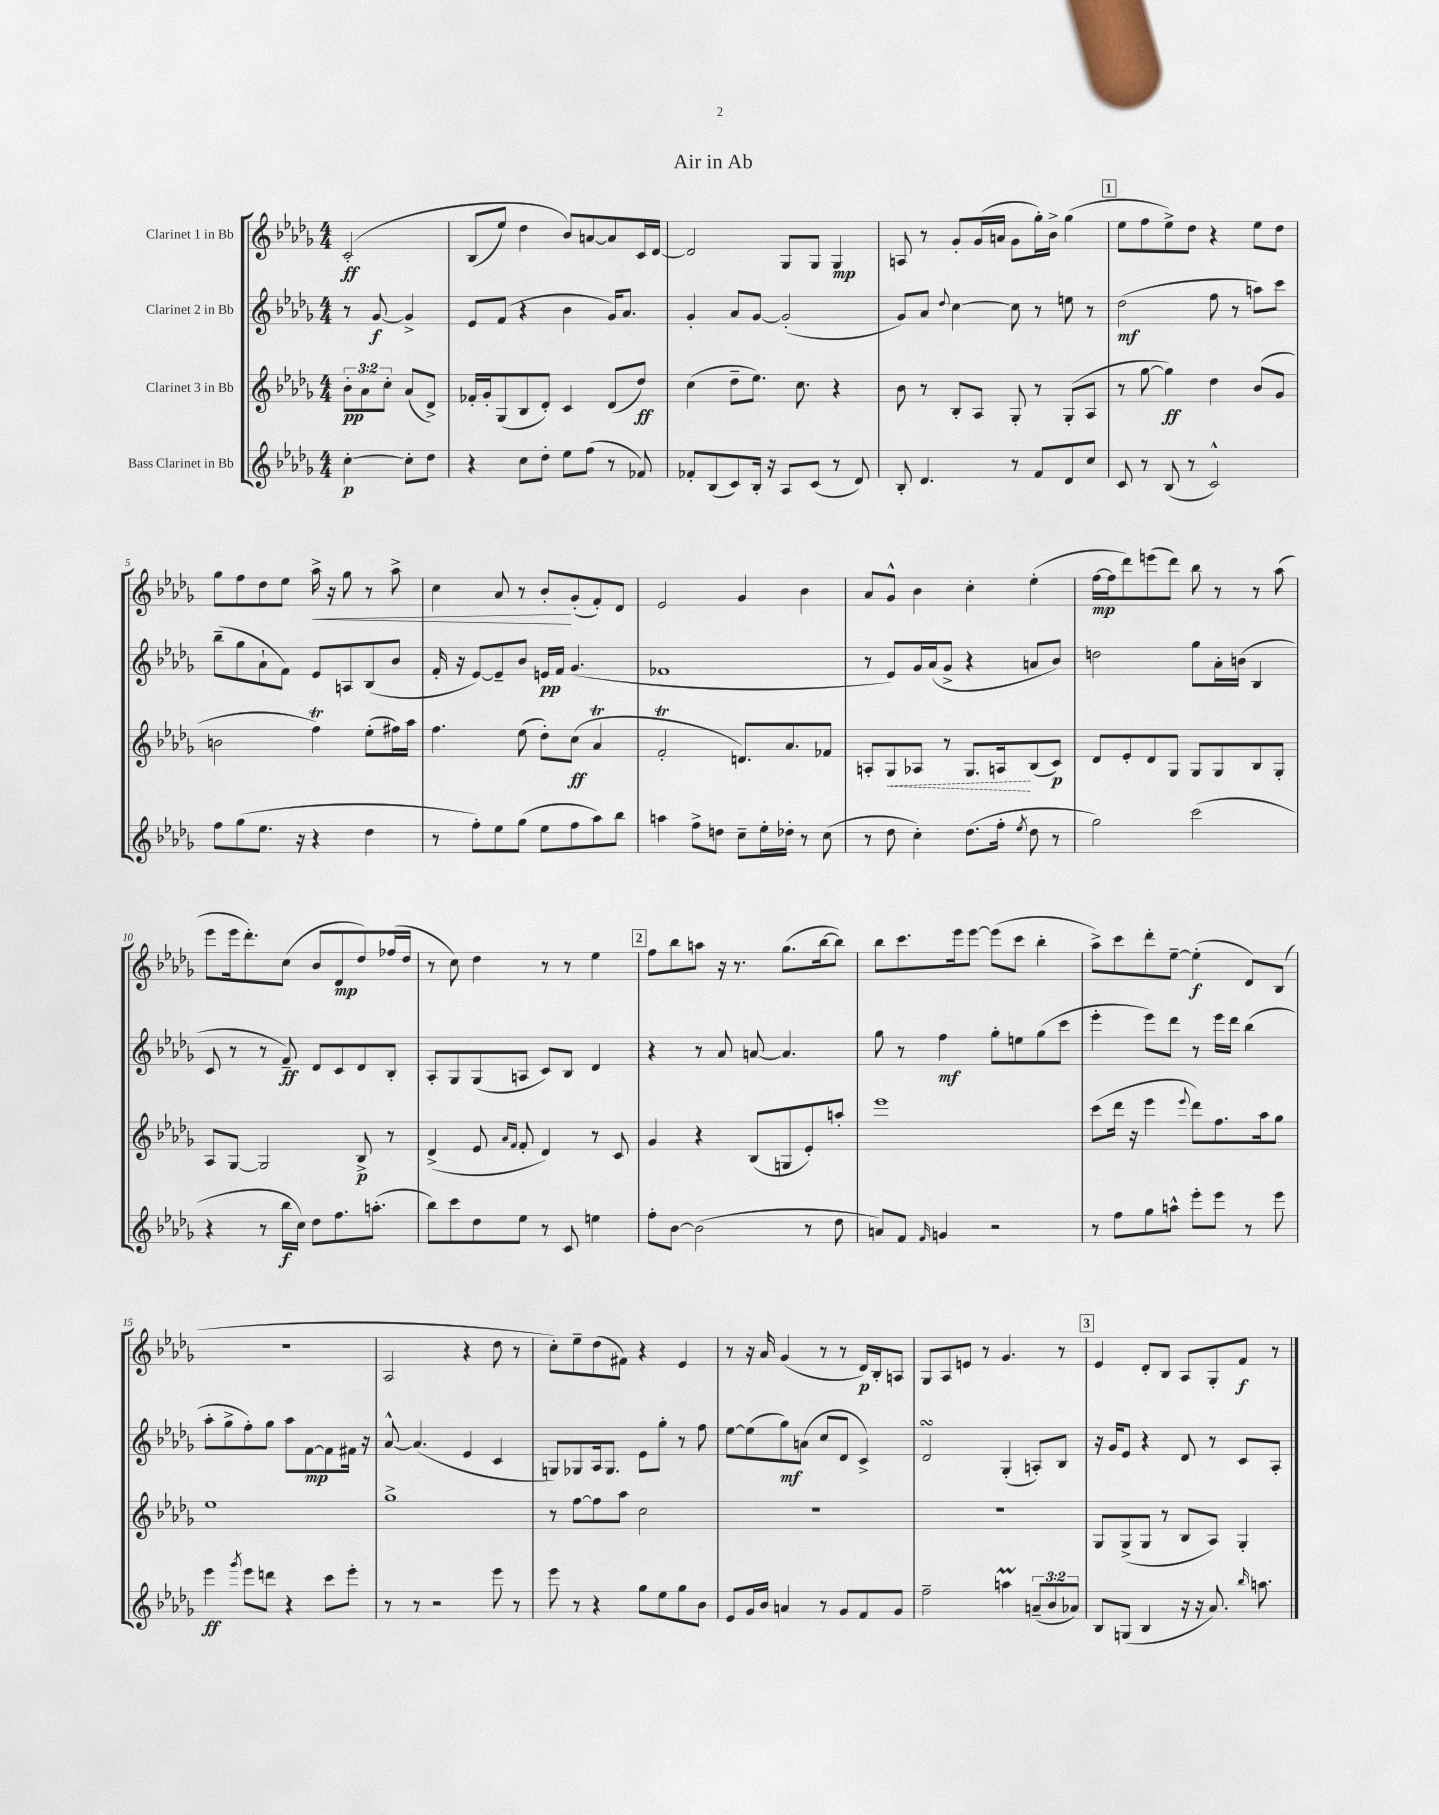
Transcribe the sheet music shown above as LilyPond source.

\header { title = "Air in Ab" }
<<
\new StaffGroup <<
\new Staff = "s0" \with { instrumentName = "Clarinet 1 in Bb" } {
    \clef treble \key des \major \numericTimeSignature \time 4/4 \partial 2
    \autoBeamOff c'2-.\ff\( |
    bes8[( ees''8]) des''4 bes'8[\) a'8~ a'8 c'16 des'16]~ |
    des'2 ges8[ ges8] ges4\mp |
    a8 r8 ges'8[-. ges'16( a'16] ges'8[ ges''16-.) bes'16]-> ges''4( |
    \mark \markup { \box "1" } ees''8[ f''8 ees''8->) des''8] r4 ees''8[ des''8] |
    ges''8[ f''8 des''8 ees''8] aes''16->\< r16 ges''8 r8 aes''8-> |
    c''4 aes'8 r8 bes'8[-.\! ges'8-.( f'8-.) des'8] |
    ees'2 ges'4 bes'4 |
    aes'8[ ges'8]-^ bes'4 c''4-. ees''4-.( |
    f''16[~\mp f''16 des'''8) e'''8( des'''8]) bes''8 r8 r8 aes''8( |
    ees'''8[ ees'''16 des'''8.-.) c''8]( bes'8[ des'8\mp des''8) fes''16( des''16] |
    r8 c''8) des''4 r8 r8 ees''4 |
    \mark \markup { \box "2" } f''8[ bes''8 a''8] r16 r8. ges''8.[( bes''16~ bes''8]) |
    bes''8[ c'''8. ees'''16 ees'''8]~ ees'''8[( c'''8] bes''4-. |
    aes''8[->) c'''8 des'''8-. ees''8]~-- ees''4-.\f( des'8[) bes8]( |
    R1 |
    aes2 r4 des''8 r8 |
    c''8[-.) ees''8-- des''8( fis'8]) r4 ees'4 |
    r8 r16 aes'16 ges'4( r8 r8 des'16[\p) bes16-. a8] |
    ges8[ aes8 e'8] r8 ges'4. r8 |
    \mark \markup { \box "3" } ees'4 des'8[-. bes8] aes8[ ges8-. f'8]\f r8 \bar "|." |
}
\new Staff = "s1" \with { instrumentName = "Clarinet 2 in Bb" } {
    \clef treble \key des \major \numericTimeSignature \time 4/4 \partial 2
    \autoBeamOff r8 ges'8~\f ges'4-> |
    ees'8[ f'8]( r4 bes'4 ges'16[) aes'8.] |
    ges'4-. aes'8[ ges'8]~ ges'2-.( |
    ges'8[) aes'8] \appoggiatura { des''8 } c''4~ c''8 r8 e''8 r8 |
    \mark \markup { \box "1" } des''2\mf( f''8 r8 a''8[) c'''8] |
    bes''8[--( ges''8 aes'8-! f'8]) ees'8[ a8 bes8( bes'8] |
    f'16-. r16 ees'8[~) ees'8-- bes'8] e'16[\pp f'16] ges'4.( |
    fes'1 |
    r8 ees'8[) ges'16 aes'16( ges'8]-> r4 a'8[ bes'8]) |
    d''2 ges''8[ aes'16-. b'16]( bes4 |
    c'8 r8 r8 f'8--\ff) des'8[ c'8 des'8 bes8]-. |
    aes8[-. ges8 ges8( a8] c'8[) bes8] des'4 |
    \mark \markup { \box "2" } r4 r8 aes'8 a'8~ a'4. |
    ges''8 r8 f''4\mf ges''8[-. e''8 ges''8( c'''8] |
    ees'''4-. ees'''8[) des'''8] r8 ees'''16[ des'''16] bes''4( |
    aes''8[-. ges''8-> f''8-.) ges''8] aes''8[ f'8~\mp f'8 fis'16] r16 |
    aes'8~-^ aes'4.( ees'4 c'4 |
    g8[) ges8 aes16 ges8.] ees'8[ ges''8]-. r8 f''8 |
    ees''8[~ ees''8( ges''8\mf) a'8]( c''8[ des'8] c'4->) |
    des'2\turn ges4-.( a8[-.) bes8] |
    \mark \markup { \box "3" } r16 ges'16[ ees'8] r4 des'8 r8 c'8[ aes8]-. \bar "|." |
}
\new Staff = "s2" \with { instrumentName = "Clarinet 3 in Bb" } {
    \clef treble \key des \major \numericTimeSignature \time 4/4 \override Staff.TupletNumber.text = #tuplet-number::calc-fraction-text \partial 2
    \autoBeamOff \tuplet 3/2 { bes'8[-.\pp aes'8 c''8]-. } aes'8[( des'8]->) |
    fes'16[-. ges'16-. ges8( bes8 des'8]-.) c'4 des'8[( des''8]\ff) |
    c''4( des''8[-- ees''8.]) c''8. r4 |
    bes'8 r8 bes8[-. aes8] ges8-. r8 ges8[-.( aes8] |
    \mark \markup { \box "1" } r8 ges''8~ ges''4\ff) des''4 bes'8[( ges'8] |
    b'2 f''4\trill) ees''8[-.( fis''16) aes''16] |
    f''4. ees''8( des''8[-.) c''8]\ff( aes'4\trill |
    f'2-.\trill d'8.[) aes'8. fes'8] |
    a8[-. \once \override Hairpin.style = #'dashed-line ges8\< aes8] r8 ges8.[ a16\! bes8( c'8]\p) |
    des'8[ ees'8-. des'8 ges8] ges8[ ges8 bes8 ges8]-. |
    aes8[ ges8]~ ges2 bes8->\p r8 |
    des'4->( ees'8 \grace { aes'16[ f'16] } f'8-. des'4) r8 c'8 |
    \mark \markup { \box "2" } ges'4 r4 bes8[( g8 ees'8-.) a''8]-. |
    ees'''1 |
    c'''8[( des'''16] r16 ees'''4 \appoggiatura { ees'''8 } des'''8[) f''8. aes''16 ges''8] |
    ees''1 |
    ges''1-> |
    r8 f''8[~ f''8 aes''8] c''2 |
    R1 |
    R1 |
    \mark \markup { \box "3" } ges8[ ges8->( ges8] r8 bes8[ aes8]) ges4-. \bar "|." |
}
\new Staff = "s3" \with { instrumentName = "Bass Clarinet in Bb" } {
    \clef treble \key des \major \numericTimeSignature \time 4/4 \override Staff.TupletNumber.text = #tuplet-number::calc-fraction-text \partial 2
    \autoBeamOff c''4~-.\p c''8[-. des''8] |
    r4 c''8[ des''8]-. ees''8[ f''8]( r8 fes'8) |
    fes'8[-. bes8( c'8) bes16]-. r16 aes8[ c'8]( r8 des'8) |
    bes8-. des'4. r8 f'8[ des'8 c''8] |
    \mark \markup { \box "1" } c'8 r8 bes8( r8 c'2-^) |
    f''8[ ges''8( ees''8.] r16 r4 des''4 |
    r8 f''8[-.) ees''8 ges''8]( ees''8[ f''8 aes''8) bes''8] |
    a''4 f''8[-> d''8] c''8[-- ees''16-. des''16]-. r8 c''8( |
    r8 des''8 c''4-.) des''8.[( f''16]-. \acciaccatura { ees''8 } des''8 r8 |
    ges''2) c'''2( |
    r4 r8 bes''16[\f c''16]) des''8[ f''8. a''8.]-.( |
    bes''8[) c'''8 des''8 ees''8] r8 c'8 e''4 |
    \mark \markup { \box "2" } f''8[-. bes'8]~ bes'2( r8 des''8 |
    a'8[) f'8] \grace { f'16 } g'4 r2 |
    r8 f''8[ ges''8 a''8]-^ ees'''8[-. ees'''8] r8 ees'''8 |
    ees'''4\ff \acciaccatura { ges'''8 } ees'''8[ d'''8] r4 c'''8[ ees'''8]-. |
    r8 r8 r2 ees'''8 r8 |
    ees'''8 r8 r4 ges''8[ ees''8 ges''8 bes'8] |
    ees'8[ ges'16 bes'16] a'4 r8 ges'8[ f'8 ges'8] |
    f''2-- a''4\prall \tuplet 3/2 { a'8[--( bes'8 aes'8]) } |
    \mark \markup { \box "3" } bes8[ g8]( bes4 r16 r16 aes'8.) \grace { bes''16 } a''8. \bar "|." |
}
>>
>>
